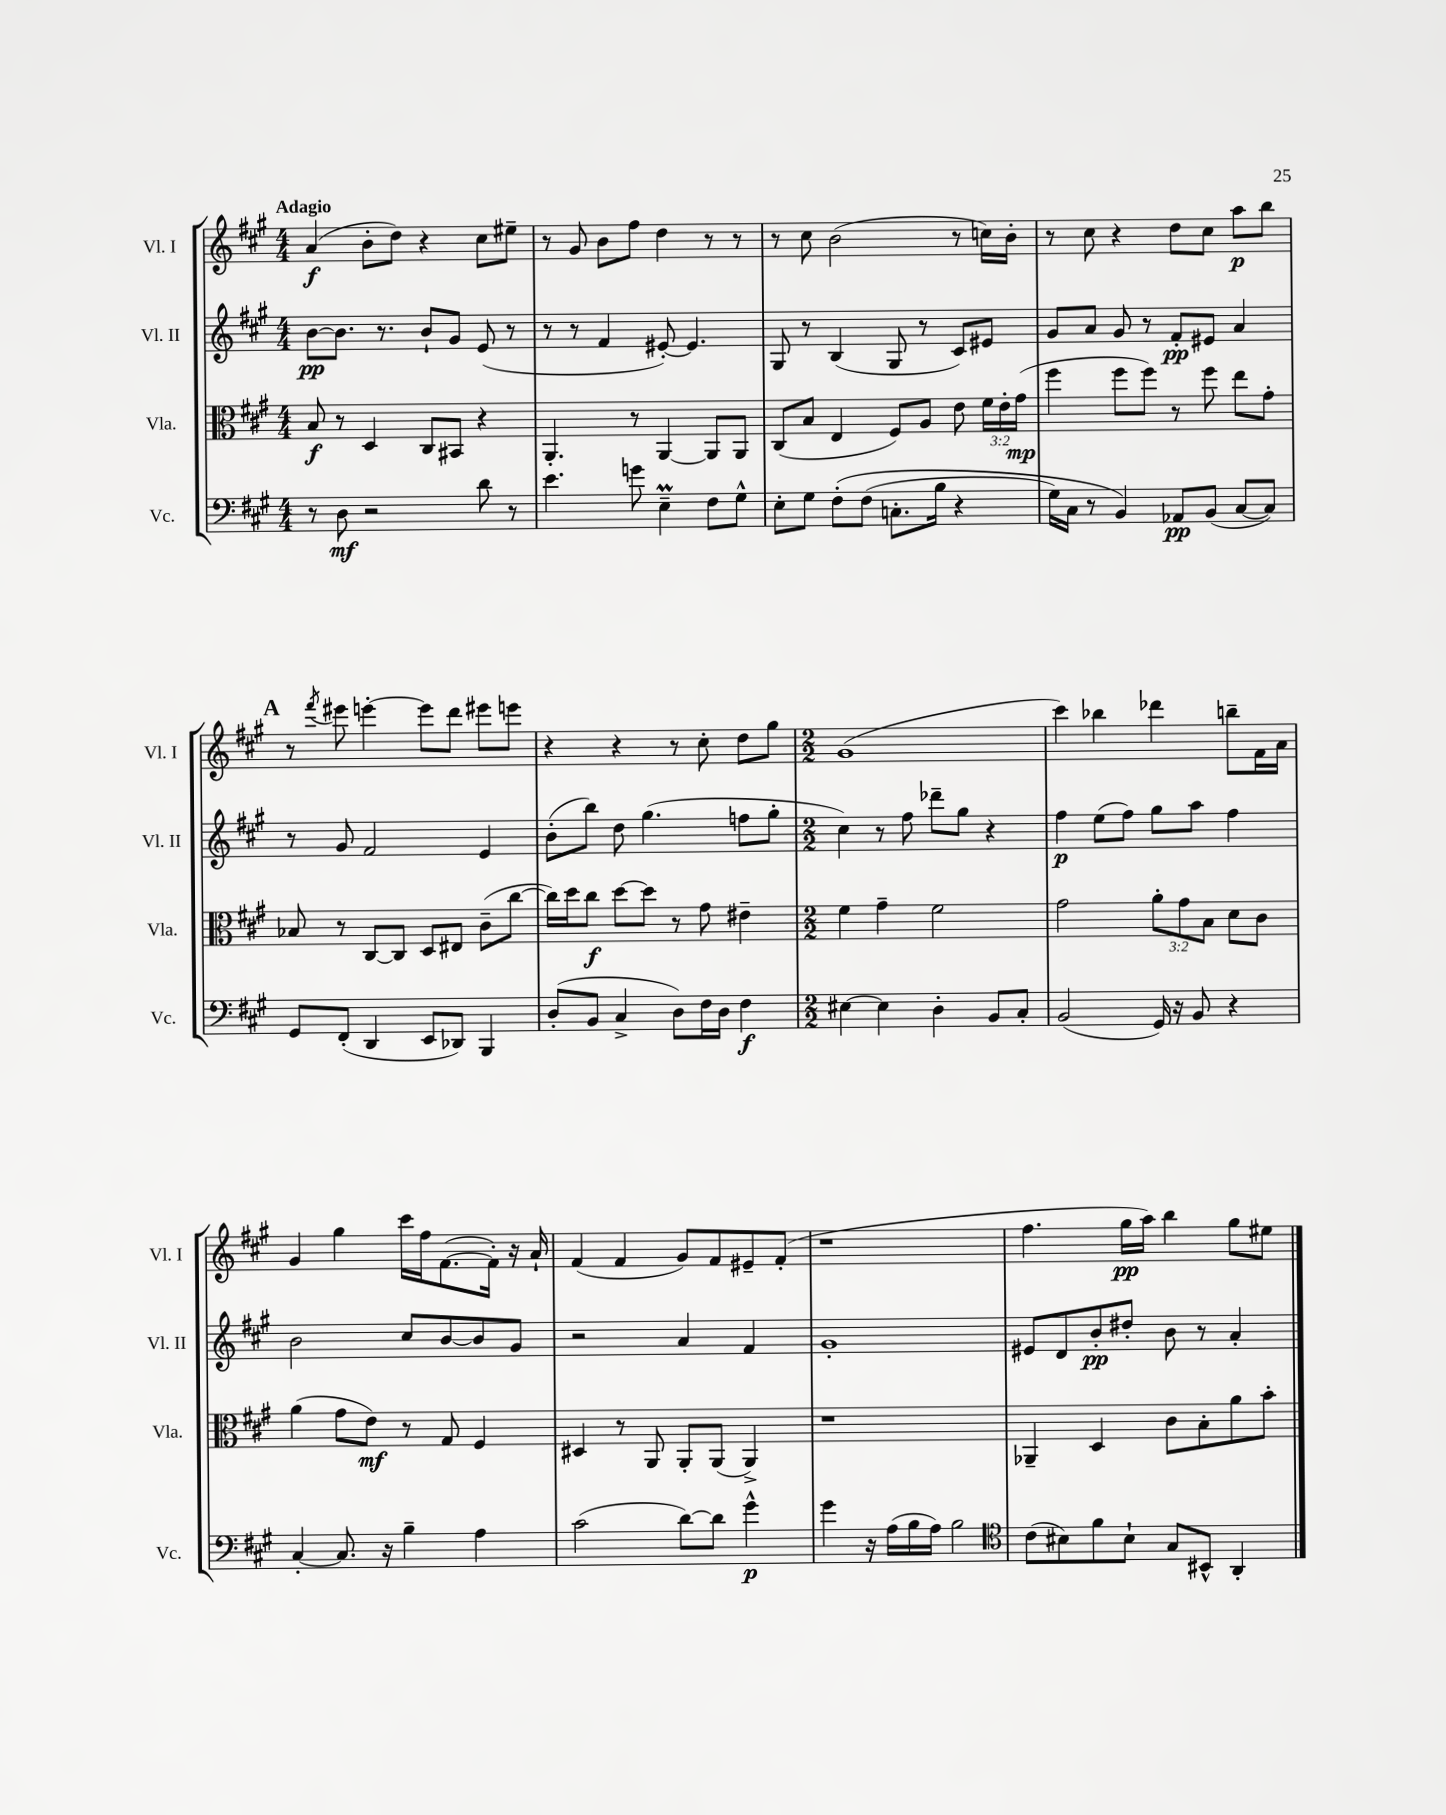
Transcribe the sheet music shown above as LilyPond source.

<<
\new StaffGroup <<
\new Staff = "s0" \with { instrumentName = "Vl. I" shortInstrumentName = "Vl. I" } {
    \clef treble \key a \major \numericTimeSignature \time 4/4 \tempo "Adagio"
    \autoBeamOff a'4\f( b'8[-. d''8]) r4 cis''8[ eis''8]-- |
    r8 gis'8 b'8[ fis''8] d''4 r8 r8 |
    r8 cis''8 b'2( r8 c''16[) b'16]-. |
    r8 cis''8 r4 d''8[ cis''8] a''8[\p b''8] |
    \mark \markup { \bold "A" } r8 \acciaccatura { fis'''8 } eis'''8 e'''4~-. e'''8[ d'''8] eis'''8[ e'''8] |
    r4 r4 r8 cis''8-. d''8[ gis''8] |
    \numericTimeSignature \time 2/2 gis'1( |
    cis'''4) bes''4 des'''4 b''8[-- fis'16 a'16] |
    gis'4 gis''4 cis'''16[ fis''16 fis'8.~( fis'16]-.) r16 a'16-! |
    fis'4( fis'4 gis'8[) fis'8 eis'8-- fis'8]-.( |
    r1 |
    fis''4. gis''16[\pp a''16]) b''4 gis''8[ eis''8] \bar "|." |
}
\new Staff = "s1" \with { instrumentName = "Vl. II" shortInstrumentName = "Vl. II" } {
    \clef treble \key a \major \numericTimeSignature \time 4/4
    \autoBeamOff b'8[~\pp b'8.] r8. b'8[-! gis'8] e'8( r8 |
    r8 r8 fis'4 eis'8~-.) eis'4. |
    gis8 r8 b4( gis8 r8 cis'8[) eis'8] |
    gis'8[ a'8] gis'8 r8 fis'8[-.\pp eis'8] a'4 |
    \mark \markup { \bold "A" } r8 gis'8 fis'2 e'4 |
    b'8[-.( b''8]) d''8 gis''4.( f''8[ gis''8]-. |
    \numericTimeSignature \time 2/2 cis''4) r8 fis''8 des'''8[-- gis''8] r4 |
    fis''4\p e''8[( fis''8]) gis''8[ a''8] fis''4 |
    b'2 cis''8[ b'8~ b'8 gis'8] |
    r2 a'4 fis'4 |
    gis'1-. |
    eis'8[ d'8 b'8-.\pp dis''8]-. b'8 r8 a'4-. \bar "|." |
}
\new Staff = "s2" \with { instrumentName = "Vla." shortInstrumentName = "Vla." } {
    \clef alto \key a \major \numericTimeSignature \time 4/4 \override Staff.TupletNumber.text = #tuplet-number::calc-fraction-text
    \autoBeamOff b8\f r8 d4 cis8[ bis,8] r4 |
    a,4.-. r8 a,4~ a,8[ a,8] |
    cis8[( b8] e4 fis8[) a8] e'8 \tuplet 3/2 { fis'16[ e'16-. gis'16]\mp( } |
    fis''4 fis''8[ fis''8]) r8 fis''8 e''8[ gis'8]-. |
    \mark \markup { \bold "A" } bes8 r8 cis8[~ cis8] d8[ eis8] cis'8[--( cis''8]~ |
    cis''16[) d''16 cis''8]\f d''8[~ d''8] r8 gis'8 eis'4-- |
    \numericTimeSignature \time 2/2 fis'4 gis'4-- fis'2 |
    gis'2 \tuplet 3/2 { a'8[-. gis'8 b8] } d'8[ cis'8] |
    a'4( gis'8[ e'8]\mf) r8 gis8 fis4 |
    dis4 r8 a,8 a,8[-. a,8]( a,4->) |
    r1 |
    aes,4-- d4 cis'8[ b8-. a'8 b'8]-. \bar "|." |
}
\new Staff = "s3" \with { instrumentName = "Vc." shortInstrumentName = "Vc." } {
    \clef bass \key a \major \numericTimeSignature \time 4/4
    \autoBeamOff r8 d8\mf r2 d'8 r8 |
    e'4. g'8 e4--\prall fis8[ gis8]-^ |
    e8[-. gis8] fis8[-.\( fis8]( c8.[-. b16] r4 |
    gis16[) cis16] r8 b,4\) aes,8[\pp b,8]( cis8[~ cis8]) |
    \mark \markup { \bold "A" } gis,8[ fis,8]-.( d,4 e,8[ des,8]) b,,4 |
    d8[-.( b,8] cis4-> d8[) fis16 d16] fis4\f |
    \numericTimeSignature \time 2/2 eis4~ eis4 d4-. b,8[ cis8]-. |
    b,2( gis,16) r16 b,8 r4 |
    cis4~-. cis8. r16 b4-- a4 |
    cis'2( d'8[~) d'8] gis'4-^\p |
    gis'4 r16 a16[( b16 a16]) b2 |
    \clef tenor cis'8[( bis8) fis'8 bis8]-! gis8[ bis,8]-^ a,4-. \bar "|." |
}
>>
>>
\layout { \context { \Score \remove "Bar_number_engraver" } }
